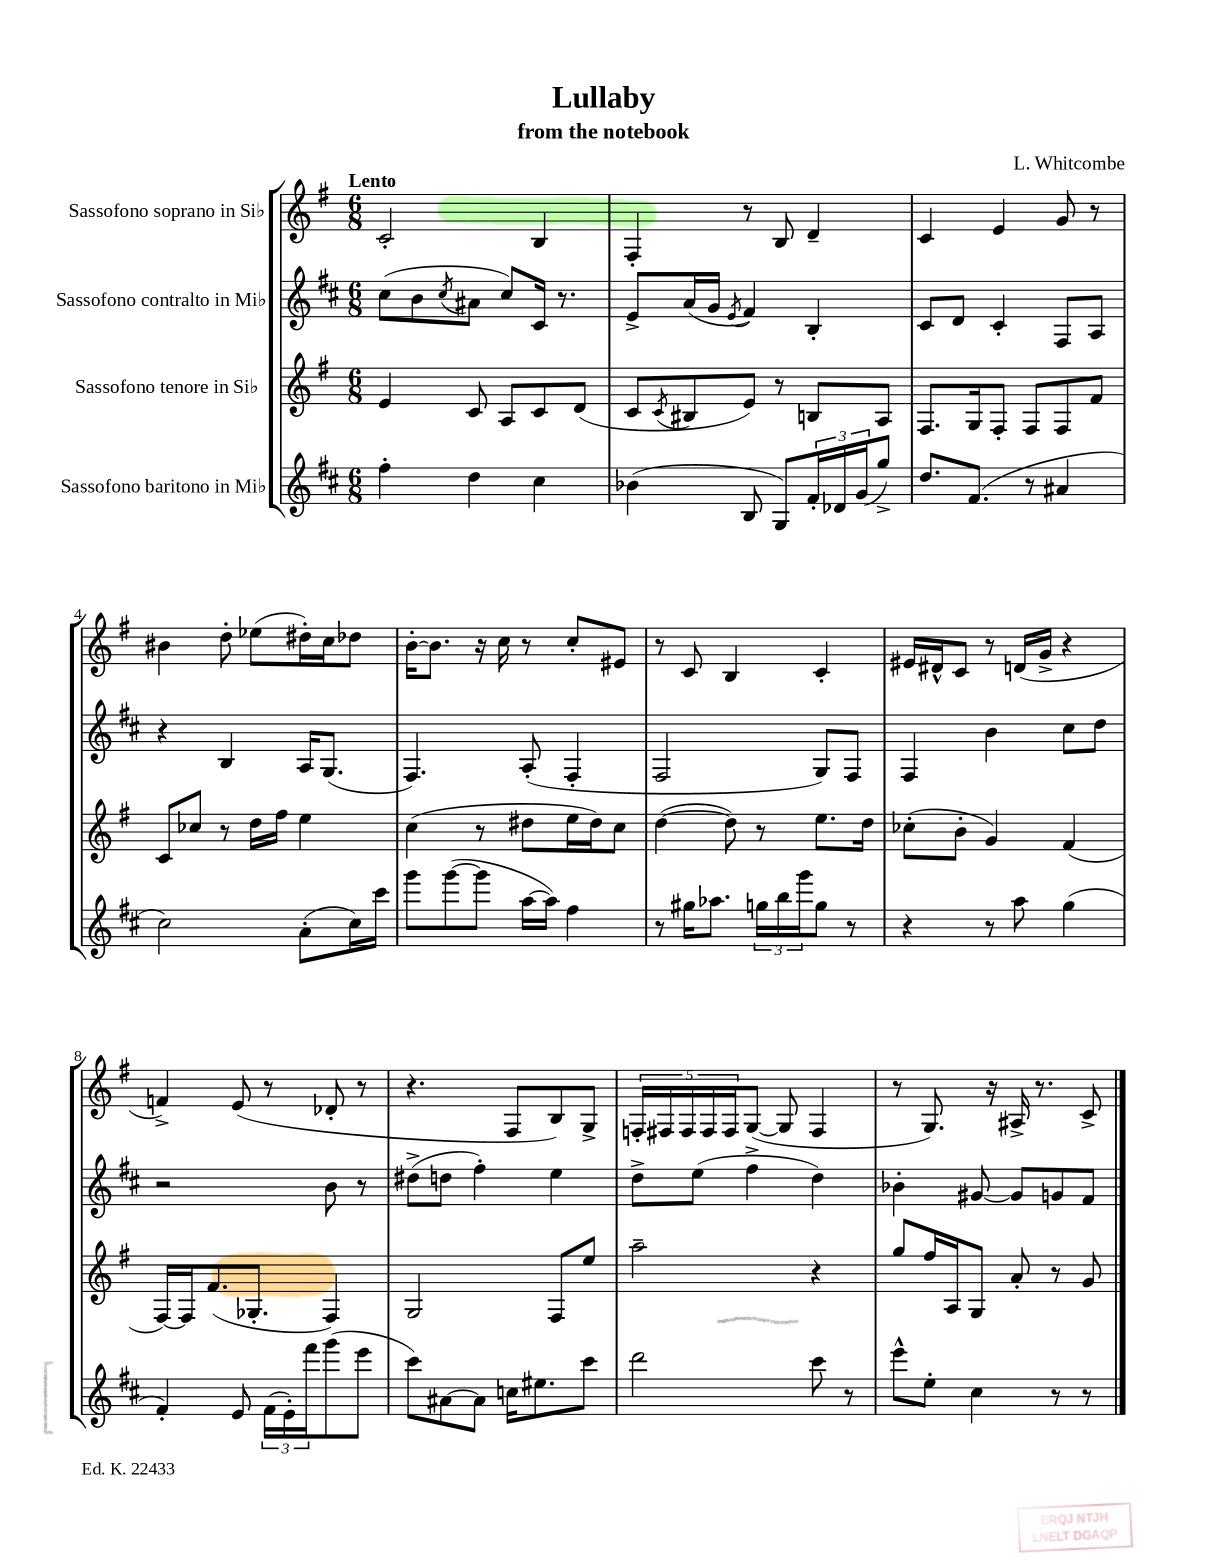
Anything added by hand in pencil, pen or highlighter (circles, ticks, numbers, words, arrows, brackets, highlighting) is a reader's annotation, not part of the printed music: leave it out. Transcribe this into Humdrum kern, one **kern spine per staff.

**kern	**kern	**kern	**kern
*part4	*part3	*part2	*part1
*staff4	*staff3	*staff2	*staff1
*I"Sassofono baritono in Mi♭	*I"Sassofono tenore in Si♭	*I"Sassofono contralto in Mi♭	*I"Sassofono soprano in Si♭
*clefG2	*clefG2	*clefG2	*clefG2
*k[f#c#]	*k[f#]	*k[f#c#]	*k[f#]
*M6/8	*M6/8	*M6/8	*M6/8
=1	=1	=1	=1
!	!	!	!LO:TX:a:B:t=Lento
4ff#'\	4e/	(8cc#\L	2c'/
.	.	8b\	.
.	.	8qcc#/	.
4dd\	8c/	8a#X\J	.
.	8A/L	8cc#/L)	.
4cc#\	8c/	16c#/Jk	4B/
.	.	8.r	.
.	(8d/J	.	.
=2	=2	=2	=2
(4b-X\	8c/L	8e^/L	4F#'/
.	8qc/	.	.
.	8B#X/	(16a/L	.
.	.	16g/JJ	.
.	.	8qe/	.
8B/	8e/J)	4f#/)	8r
8G/L)	8r	.	8B/
24f#'/L	8Bn/L	4B'/	4d~/
24d-X/	.	.	.
(24g/J	.	.	.
8gg^/J)	8A/J	.	.
=3	=3	=3	=3
8.dd/L	8.F#/L	8c#/L	4c/
.	.	8d/J	.
(8.f#/J	16G/k	.	.
.	8F#'/J	4c#'/	4e/
8r	8F#/L	.	.
4a#X/	8F#/	8F#/L	8g/
.	8f#/J	8A/J	8r
!!LO:LB:g=z
=4	=4	=4	=4
2cc#\)	8c/L	4r	4b#X\
.	8cc-X/J	.	.
.	8r	4B/	8dd'\
.	16dd\LL	.	(8ee-X\L
.	16ff#\JJ	.	.
(8a'\L	4ee\	16A/KL	16dd#X'\L)
.	.	(8.G/J	16cc\J
16cc#\L)	.	.	8dd-X\J
16ccc#\JJ	.	.	.
=5	=5	=5	=5
8ggg\L	(4cc\	4.F#/)	[16b'\KL
.	.	.	8.b\J]
([8ggg\	.	.	.
8ggg\J]	8r	.	16r
.	.	.	16cc\
[16aa\LL	8dd#X\L	(8A'/	8r
16aa\JJ])	.	.	.
4ff#\	16ee\L	4F#'/	8cc'/L
.	16dd#\J)	.	.
.	8cc\J	.	8e#X/J
=6	=6	=6	=6
8r	([4dd\	2F#/	8r
16gg#X\KL	.	.	8c/
8.aa-X\J	.	.	.
.	8dd\])	.	4B/
24ggn\LL	8r	.	.
24bb\	.	.	.
24ggg\J	.	.	.
8gg\J	8.ee\L	8G/L)	4c'/
8r	.	8F#/J	.
.	16dd\Jk	.	.
=7	=7	=7	=7
4r	(8cc-X'\L	4F#/	16e#X/LL
.	.	.	16d#X^^/J
.	8b'\J	.	8c/J
8r	4g/)	4b\	8r
8aa\	.	.	(16dn/LL
.	.	.	16g^/JJ
(4gg\	(4f#/	8cc#\L	4r
.	.	8dd\J	.
!!LO:LB:g=z
=8	=8	=8	=8
4f#'/)	[16F#/LL)	2r	4fn^/)
.	16F#/J]	.	.
.	(8.f#/	.	.
8e/	.	.	(8e/
.	8.G-X'/J	.	.
(24f#\LL	.	.	8r
24e'\)	.	.	.
24fff#\J	.	.	.
(8ggg\	4F#/)	8b\	8d-X'/
8eee\J	.	8r	8r
=9	=9	=9	=9
8ccc#\L)	2G/	(8dd#X^\L	4.r
[8a#X\	.	8ddn\J	.
8a#\J]	.	4ff#'\)	.
16ccn\KL	.	.	8F#/L
8.ee#X\	.	.	.
.	8F#/L	4ee\	8B/)
8ccc#\J	8ee/J	.	8G^/J
=10	=10	=10	=10
2ddd\	2aa~\	8dd^\L	20Fn'/LL
.	.	.	20F#X/
.	.	.	20F#/
.	.	(8ee\J	.
.	.	.	20F#/
.	.	.	20F#/J
.	.	4ff#^\	([8G/J
.	.	.	8G/]
8ccc#\	4r	4dd\)	4F#/
8r	.	.	.
=11	=11	=11	=11
8eee^^\L	8gg/L	4b-X'\	8r
8ee'\J	16ff#/L	.	8.G/)
.	16A/J	.	.
4cc#\	8G/J	[8g#X/	.
.	.	.	16r
.	8a'/	8g#/L]	16A#X^/
.	.	.	8.r
8r	8r	8gn/	.
8r	8g/	8f#/J	8c^/
==	==	==	==
*-	*-	*-	*-
